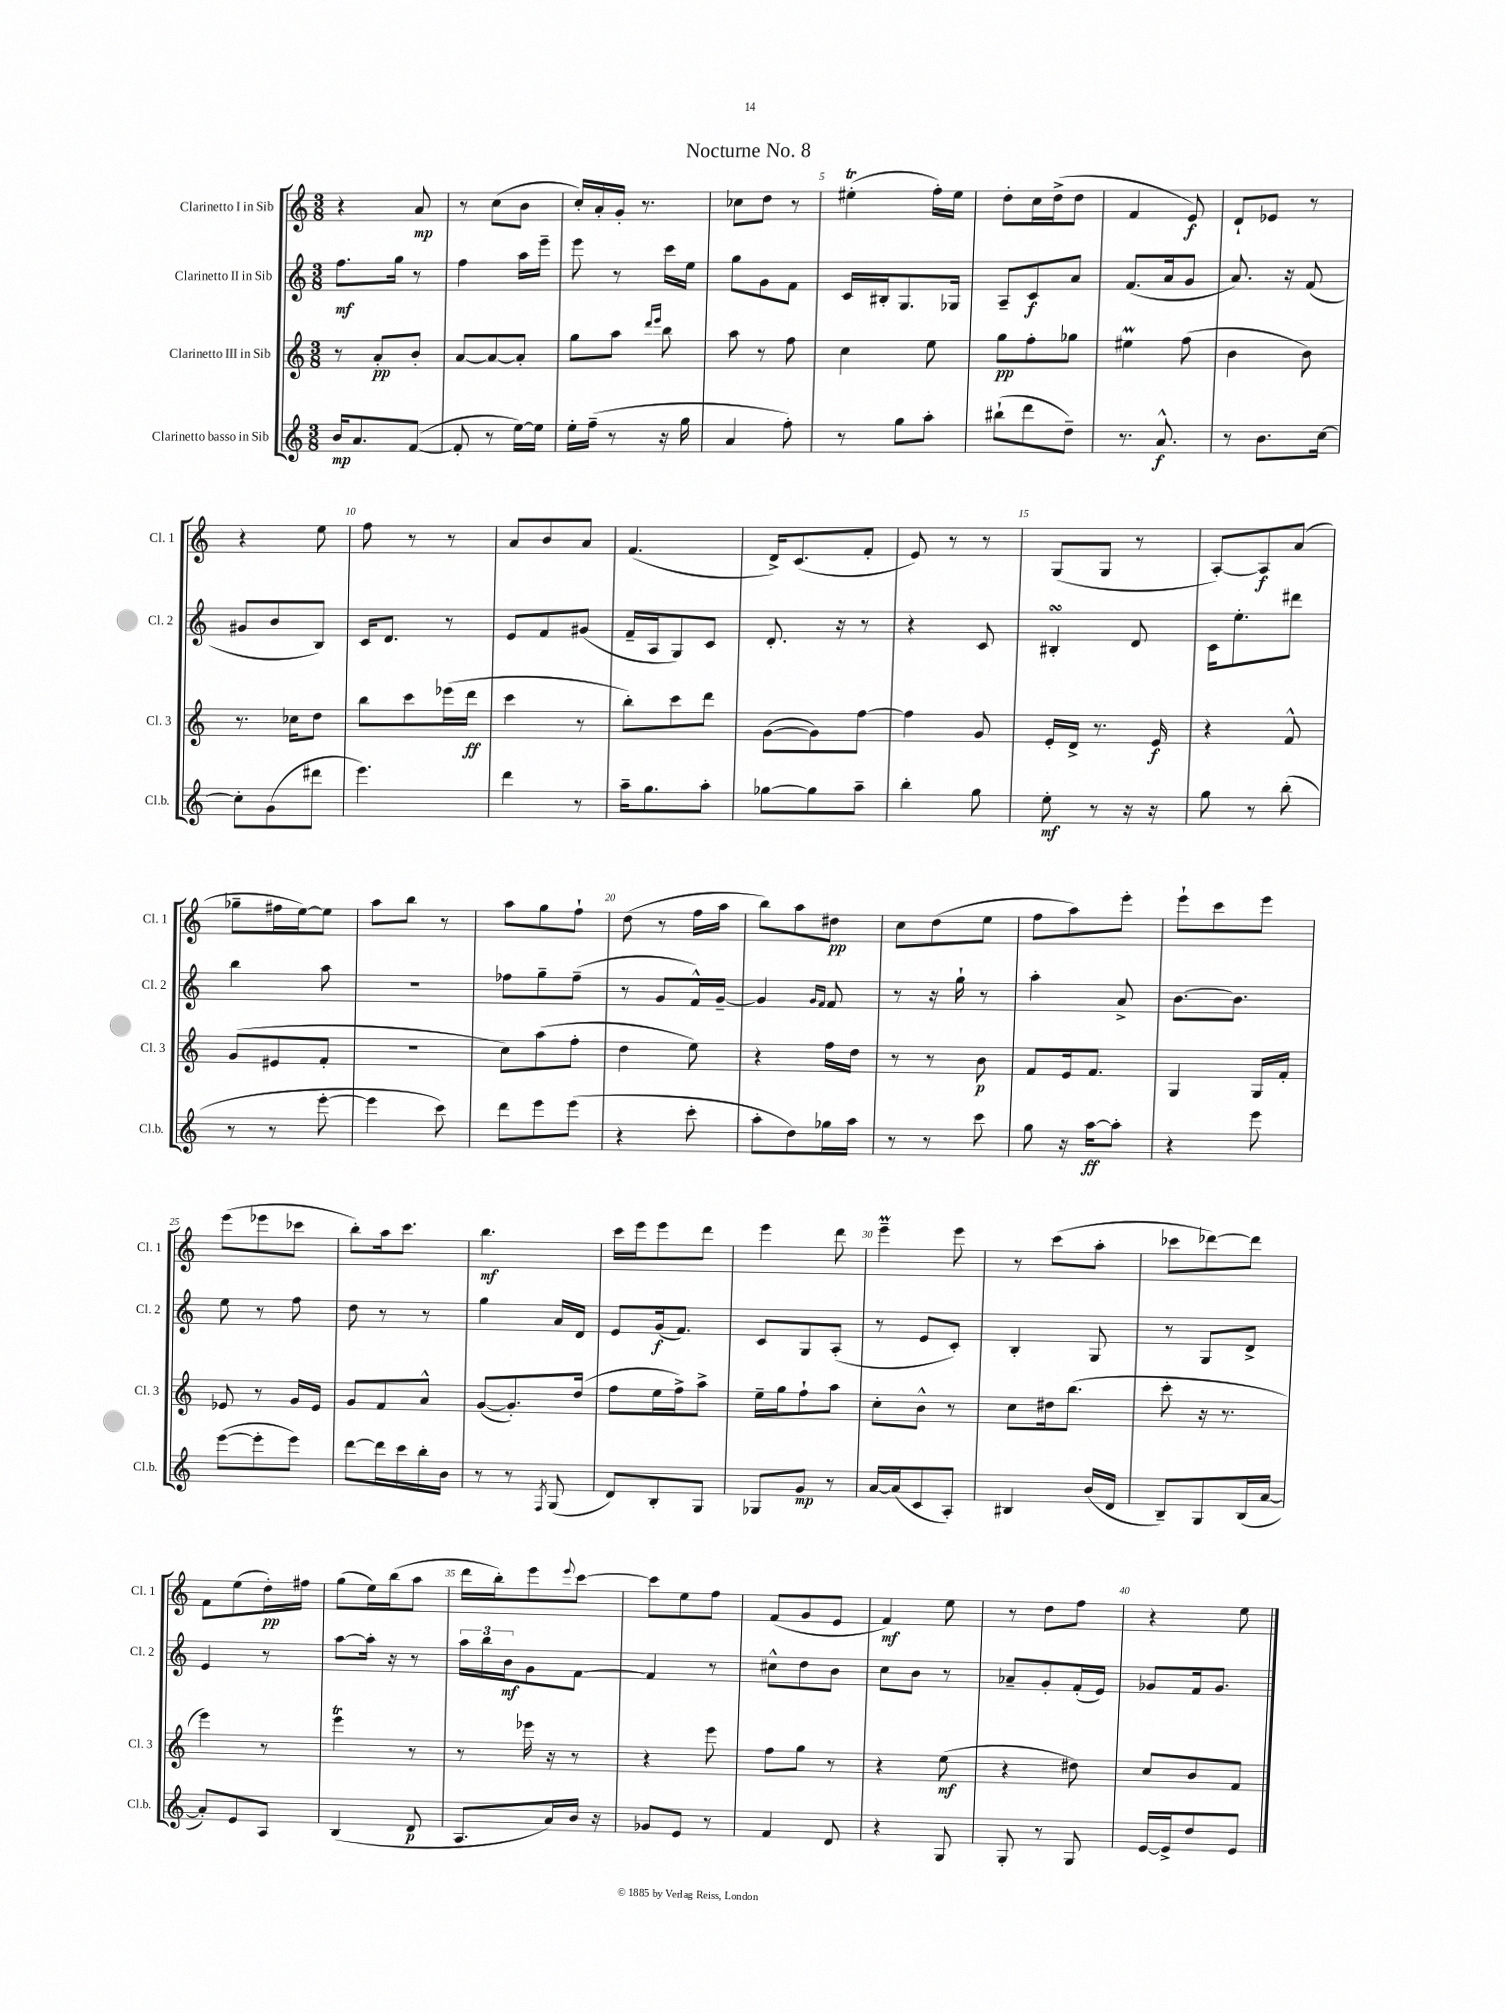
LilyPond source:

\header { title = "Nocturne No. 8" }
<<
\new StaffGroup <<
\new Staff = "s0" \with { instrumentName = "Clarinetto I in Sib" shortInstrumentName = "Cl. 1" } {
    \clef treble \key c \major \numericTimeSignature \time 3/8
    r4 a'8\mp |
    r8 c''8( b'8 |
    c''16-.) a'16-. g'16-. r8. |
    ces''8 d''8 r8 |
    eis''4-.\trill( f''16-.) eis''16 |
    d''8-. c''16 d''16->( d''8 |
    f'4 e'8\f) |
    d'8-! ees'8 r8 |
    r4 e''8 |
    f''8 r8 r8 |
    a'8 b'8 a'8 |
    f'4.( |
    d'16->) c'8.( f'8-. |
    e'8) r8 r8 |
    g8( g8 r8 |
    a8~-.) a8\f a'8( |
    ges''8-- fis''16 e''16~) e''8 |
    a''8 b''8 r8 |
    a''8 g''8 f''8-! |
    d''8( r8 f''16 a''16 |
    b''8) a''8 dis''8\pp |
    c''8 d''8( e''8 |
    f''8 a''8) e'''8-. |
    e'''8-! c'''8 e'''8 |
    e'''8( ees'''8 ces'''8 |
    b''8-.) a''16 c'''8. |
    b''4.\mf |
    c'''16 e'''16 e'''8 d'''8 |
    e'''4 d'''8 |
    e'''4--\prall e'''8 |
    r8 c'''8( a''8-. |
    ces'''8 des'''8~) des'''8 |
    f'8 e''8( d''16-.\pp) fis''16 |
    g''8( e''16) b''16( a''8 |
    d'''16 b''16-.) e'''8 \appoggiatura { e'''8 } c'''8~ |
    c'''8 e''8 f''8 |
    f'8( g'8 e'8 |
    f'4\mf) e''8 |
    r8 d''8 f''8 |
    r4 e''8 \bar "|." |
}
\new Staff = "s1" \with { instrumentName = "Clarinetto II in Sib" shortInstrumentName = "Cl. 2" } {
    \clef treble \key c \major \numericTimeSignature \time 3/8
    f''8.\mf g''16 r8 |
    f''4 a''16 e'''16-- |
    e'''8 r8 c'''16 e''16 |
    g''8 g'8 f'8 |
    c'16 bis16-. g8. ges16 |
    a8-- c'8\f a'8 |
    f'8.( a'16 g'8 |
    a'8.) r16 f'8( |
    gis'8 b'8 b8) |
    c'16 d'8. r8 |
    e'8 f'8 gis'8( |
    f'16-- a16 g8) c'8 |
    d'8.-. r16 r8 |
    r4 c'8 |
    bis4-.\turn d'8 |
    c'16 e''8.-. dis'''8 |
    b''4 a''8 |
    R4. |
    fes''8 g''8-- fes''8--( |
    r8 g'8 f'16-^) g'16~-- |
    g'4 \grace { g'16 f'16 } f'8 |
    r8 r16 g''16-! r8 |
    a''4-. a'8-> |
    b'8.~ b'8. |
    e''8 r8 f''8 |
    d''8 r8 r8 |
    g''4 a'16 d'16 |
    e'8 g'16\f( f'8.) |
    c'8 g8 a8-.( |
    r8 e'8 c'8-.) |
    b4-. g8 |
    r8 g8 d'8-> |
    e'4 r8 |
    a''8~ a''16-. r16 r8 |
    \tuplet 3/2 { a''16 b''16 b'16\mf } g'8 f'8~ |
    f'4 r8 |
    cis''8-^ d''8 b'8 |
    c''8 b'8 r8 |
    aes'8-- g'8-. f'16-.( e'16) |
    ges'8 f'16 ges'8. \bar "|." |
}
\new Staff = "s2" \with { instrumentName = "Clarinetto III in Sib" shortInstrumentName = "Cl. 3" } {
    \clef treble \key c \major \numericTimeSignature \time 3/8
    r8 a'8-.\pp b'8-. |
    a'8~ a'8~ a'8-. |
    g''8 a''8 \grace { d'''16 e'''16 } b''8 |
    a''8 r8 f''8 |
    c''4 e''8 |
    g''8\pp f''8-. ges''8 |
    eis''4\prall f''8( |
    b'4 b'8) |
    r8. ces''16 d''8 |
    b''8 c'''8 ees'''16( d'''16\ff |
    c'''4 r8 |
    b''8-.) c'''8 d'''8 |
    g'8~( g'8) f''8~ |
    f''4 g'8 |
    e'16-. d'16-> r8. e'16\f |
    r4 f'8-^ |
    g'8( eis'8 f'8-. |
    r4. |
    c''8) a''8( f''8-. |
    d''4 e''8) |
    r4 f''16 d''16 |
    r8 r8 b'8\p |
    f'8 e'16 f'8. |
    g4 g16 f'16-. |
    ees'8 r8 g'16 ees'16 |
    g'8 f'8 a'8-^ |
    g'8~( g'8.-.) d''16( |
    f''8 e''16 f''16->) a''8-> |
    e''16-- g''16 f''8-! a''8 |
    c''8-. b'8-^ r8 |
    c''8 dis''16 b''8.( |
    c'''8-. r16 r8. |
    e'''4) r8 |
    e'''4\trill r8 |
    r8 ees'''16 r16 r8 |
    r4 e'''8 |
    f''8 g''8 r8 |
    r4 e''8\mf( |
    r4 dis''8) |
    c''8 b'8 f'8 \bar "|." |
}
\new Staff = "s3" \with { instrumentName = "Clarinetto basso in Sib" shortInstrumentName = "Cl.b." } {
    \clef treble \key c \major \numericTimeSignature \time 3/8
    b'16\mp a'8. f'8~( |
    f'8-. r8 e''16~) e''16 |
    e''16-. f''16--( r8 r16 g''16 |
    a'4 f''8-.) |
    r8 g''8 a''8-. |
    bis''8-!( d'''8 d''8--) |
    r8. a'8.-^\f |
    r8 b'8. c''16~ |
    c''8-. g'8( dis'''8 |
    e'''4.) |
    d'''4 r8 |
    a''16-- g''8. a''8-. |
    ges''8~ ges''8 a''8-- |
    b''4-. g''8 |
    e''8-.\mf r8 r16 r16 |
    g''8 r8 b''8-.( |
    r8 r8 e'''8~-. |
    e'''4 c'''8) |
    d'''8 e'''8 e'''8( |
    r4 c'''8-. |
    a''8-. d''8) ges''16 a''16 |
    r8 r8 c'''8 |
    g''8 r16 a''16~\ff a''8-. |
    r4 e'''8 |
    e'''8~( e'''8-. e'''8) |
    d'''8~ d'''16 c'''16 b''16-. b'16 |
    r8 r8 \acciaccatura { f8 } g8( |
    d'8) b8-. g8 |
    ges8 g'8\mp r8 |
    a'16~ a'16( c'8 a8-.) |
    bis4 b'16( d'16 |
    b8--) g8 b16( a'16~ |
    a'8-.) e'8 a8 |
    b4( d'8\p |
    a8. a'16) b'16 r16 |
    ges'8 e'8 r8 |
    f'4 d'8 |
    r4 g8 |
    g8-. r8 g8 |
    e'16~ e'16-> d''8 e'8 \bar "|." |
}
>>
>>
\layout { \context { \Score \override BarNumber.break-visibility = ##(#f #t #t) barNumberVisibility = #(every-nth-bar-number-visible 5) } }
